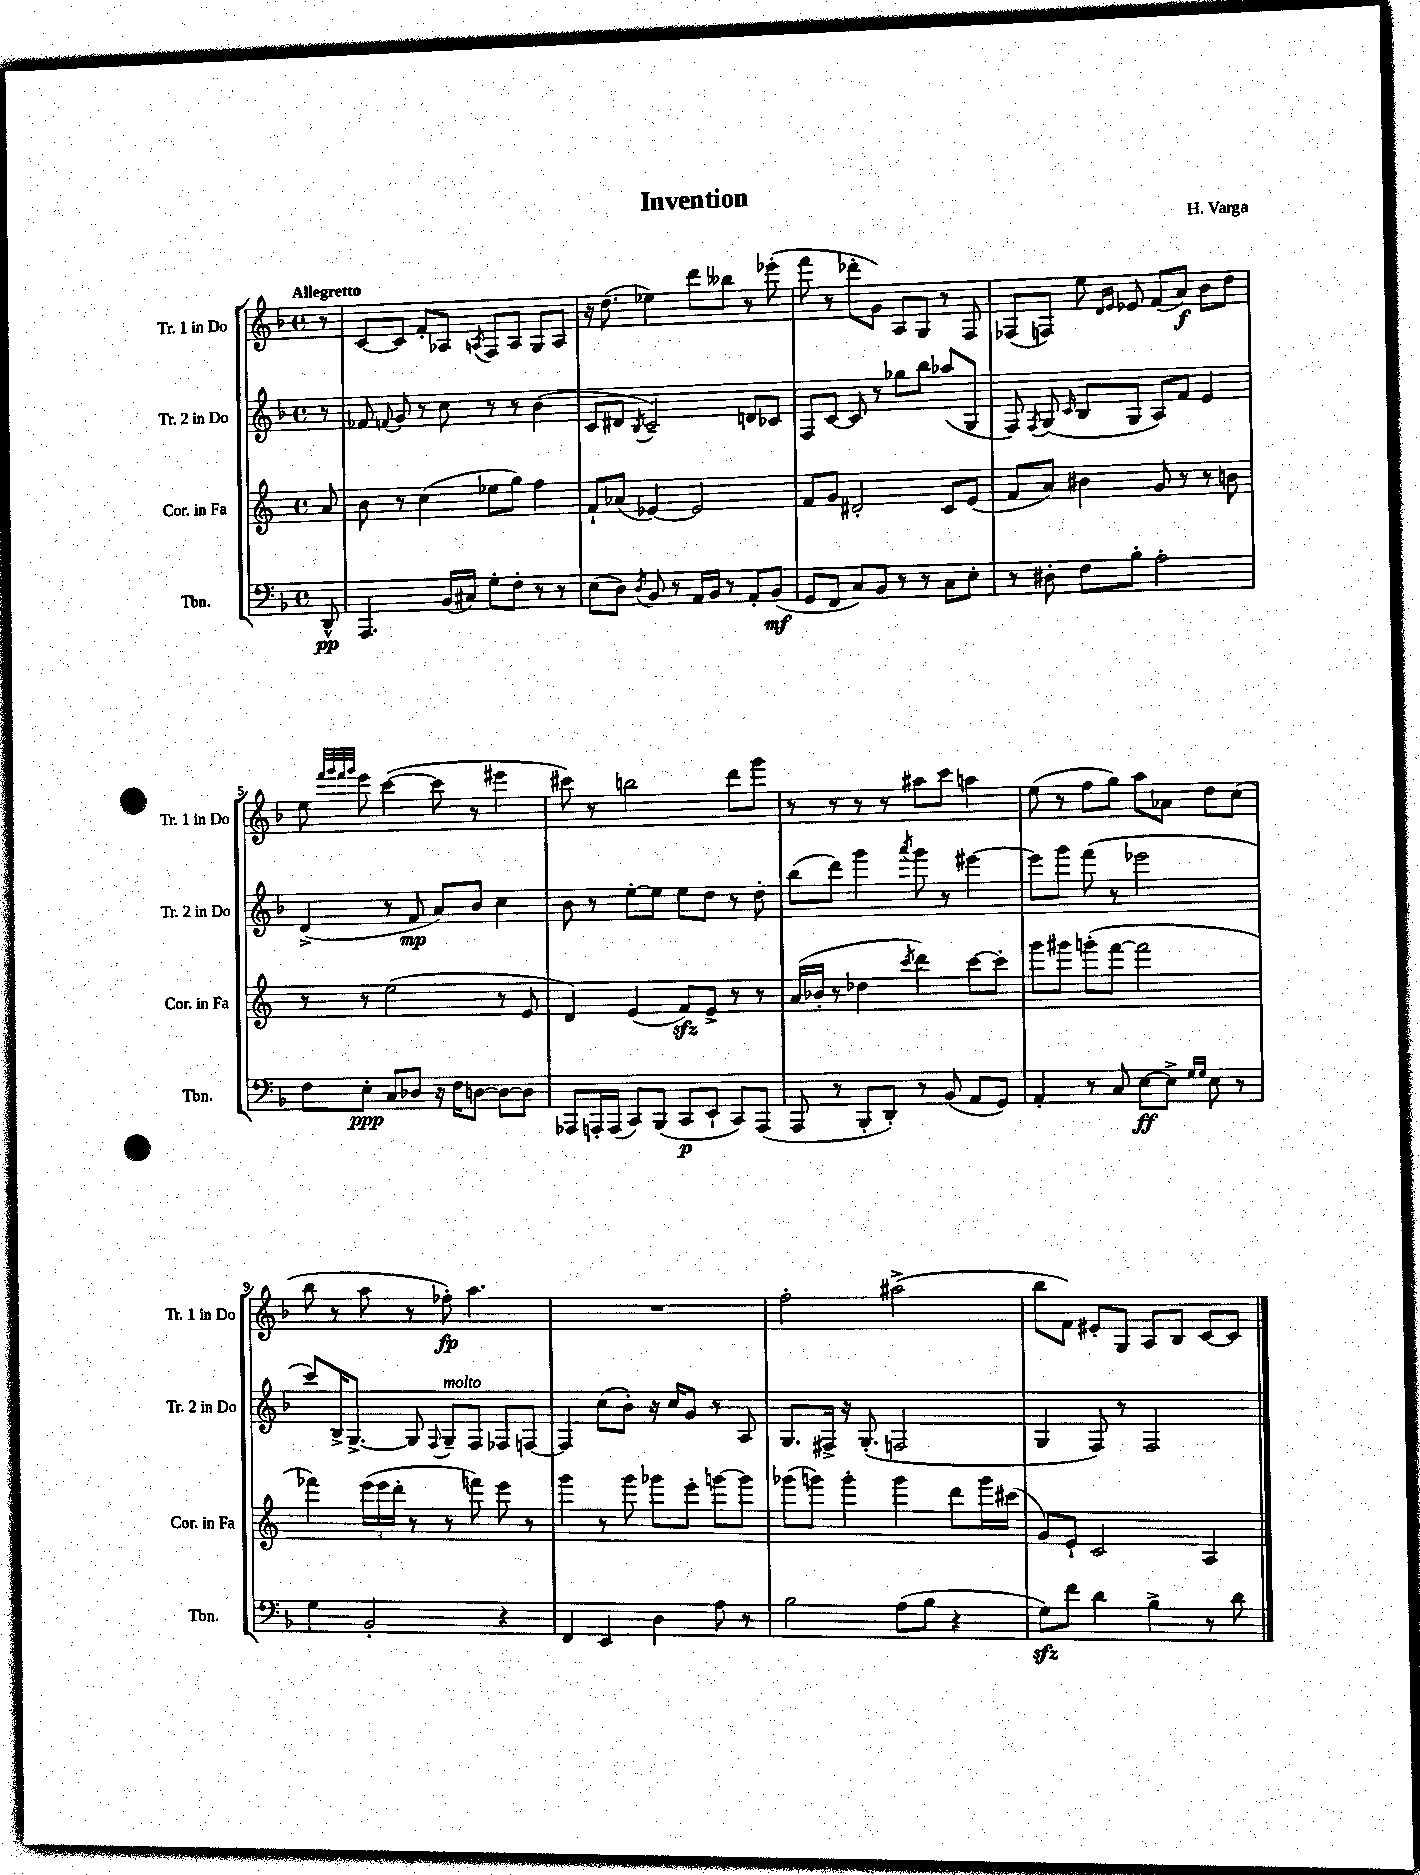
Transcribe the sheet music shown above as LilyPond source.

\header { title = "Invention" composer = "H. Varga" }
<<
\new StaffGroup <<
\new Staff = "s0" \with { instrumentName = "Tr. 1 in Do" shortInstrumentName = "Tr. 1 in Do" } {
    \clef treble \key f \major \defaultTimeSignature \time 4/4 \partial 8 \tempo "Allegretto"
    \autoBeamOff r8 |
    c'8[~ c'8] f'8[-. aes8] \acciaccatura { a8 } f8[ a8] g8[ a8] |
    r16 d''8.( ees''4) d'''8[ beses''8] r8 ees'''8-.( |
    f'''8 r8 des'''8[-. g'8]) a8[ g8] r8 f8 |
    fes8[( f8]) e''8 \grace { d'16[ e'16] } ees'8 f'8[( a'8]\f) bes'8[ d''8] |
    e''8 \grace { f'''32[ g'''32 f'''32 g'''32] } e'''8 c'''4~( c'''8 r8 eis'''4 |
    cis'''8) r8 b''2 d'''8[ g'''8] |
    r8 r8 r8 r8 ais''8[ c'''8] a''4 |
    e''8( r8 f''8[ g''8]) a''8[ aes'8] d''8[ c''8]( |
    bes''8 r8 a''8 r8 fes''8-.\fp) a''4. |
    R1 |
    f''2-. ais''2->( |
    bes''8[ f'8]) eis'8[-. g8] a8[ bes8] c'8[~ c'8] \bar "|." |
}
\new Staff = "s1" \with { instrumentName = "Tr. 2 in Do" shortInstrumentName = "Tr. 2 in Do" } {
    \clef treble \key f \major \defaultTimeSignature \time 4/4 \partial 8
    \autoBeamOff r8 |
    fes'8 \appoggiatura { f'8 } g'8 r8 c''8 r8 r8 bes'4( |
    c'8[ dis'8] \acciaccatura { bes8 } c'2--) d'8[ ces'8] |
    f8[ c'8]~ c'8 r8 ges''8[ bes''8] aes''8[( g8] |
    f8) \acciaccatura { f8 } g8( \grace { c'16 } bes8[ g8] a8[) f'8] e'4 |
    d'4->( r8 f'8\mp a'8[) bes'8] c''4 |
    bes'8 r8 e''8[~-. e''8] e''8[ d''8] r8 d''8-. |
    bes''8[( d'''8]) g'''4 \acciaccatura { a'''8 } g'''8 r8 eis'''4~ |
    eis'''8[ g'''8] f'''8( r8 ees'''2 |
    c'''8[) bes16-> g8.]~-> g8 \appoggiatura { f8 } g8[--^\markup { \italic "molto" } f8] fes8[ f8]~ |
    f4 c''8[( bes'8]-.) r16 c''16[ g'8] r8 a8 |
    g8.[ fis16]-> r16 g8.-.( f2 |
    g4 f8) r8 f2 \bar "|." |
}
\new Staff = "s2" \with { instrumentName = "Cor. in Fa" shortInstrumentName = "Cor. in Fa" } {
    \clef treble \key c \major \defaultTimeSignature \time 4/4 \partial 8
    \autoBeamOff a'8 |
    b'8 r8 c''4( ees''8[ g''8]) f''4 |
    f'8[-! aes'8]( ees'4~) ees'2 |
    f'8[ g'8] dis'2-. c'8[ e'8]( |
    f'8[ a'8]) bis'4 g'8 r8 r8 b'8 |
    r8 r8 e''2( r8 e'8 |
    d'4) e'4( f'8[\sfz) e'8]-> r8 r8 |
    a'16[( bes'16]-. r8 des''4 \acciaccatura { c'''8 } d'''4) c'''8[~ c'''8]-. |
    g'''8[ gis'''8] g'''8[-.( f'''8]~ f'''2 |
    fes'''4) \tuplet 3/2 { e'''16[( e'''16 d'''16]-. } r8 r8 f'''8) e'''8 r8 |
    g'''4 r8 g'''8 ges'''8[ e'''8]-. g'''8[~ g'''8] |
    ges'''8[( g'''8]) g'''4-. g'''4 d'''8[ g'''16 cis'''16]( |
    g'8[) e'8]-! c'2 a4 \bar "|." |
}
\new Staff = "s3" \with { instrumentName = "Tbn." shortInstrumentName = "Tbn." } {
    \clef bass \key f \major \defaultTimeSignature \time 4/4 \partial 8
    \autoBeamOff d,8-^\pp |
    a,,4. bes,16[( cis16]) g8[-. f8]-. r8 r8 |
    e8[( d8]) \acciaccatura { d8 } bes,8 r8 a,16[ bes,16] r8 a,8[-. bes,8]\mf( |
    g,8[ f,8] c8[) bes,8] r8 r8 c8[ e8]-. |
    r8 dis8-. f8[ bes8]-. a2-. |
    f8[ e8]-.\ppp c8[ des8] r16 f16[ d8]~ d8[~ d8] |
    aes,,8[ a,,16-. a,,16]( c,8[) bes,,8]( c,8[\p e,8]-! c,8[) a,,8]( |
    a,,8 r8 bes,,8[-. d,8]-.) r8 bes,8( a,8[ g,8]) |
    a,4-. r8 c8 e8[~\ff e8]-> \grace { g16[ g16] } e8 r8 |
    g4 bes,2-. r4 |
    f,4 e,4 d4 a8 r8 |
    bes2 a8[( bes8] r4 |
    g8[\sfz) f'8] d'4 bes4-> r8 d'8 \bar "|." |
}
>>
>>
